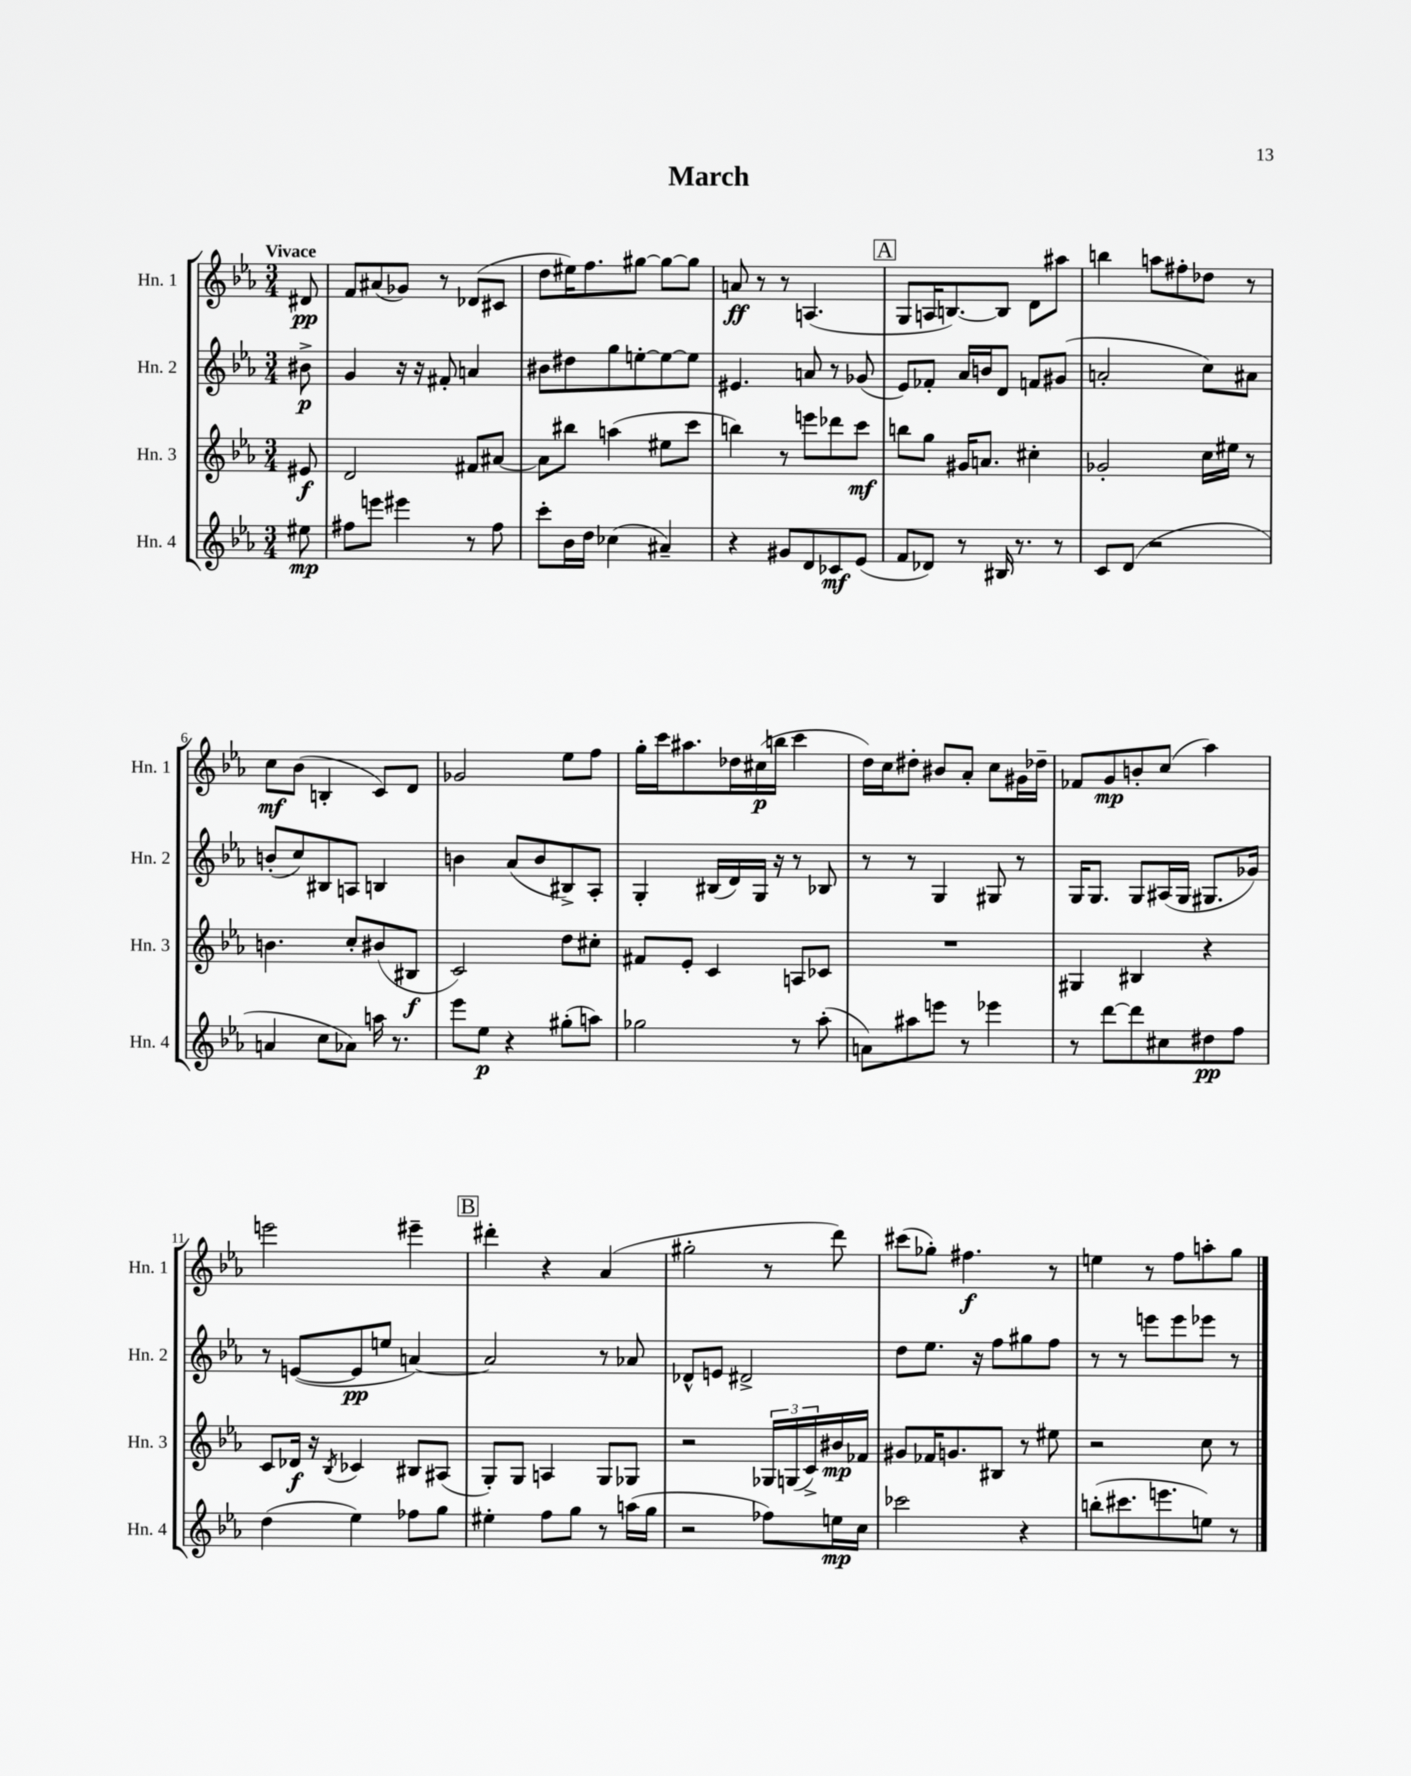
\header { title = "March" }
<<
\new StaffGroup <<
\new Staff = "s0" \with { instrumentName = "Hn. 1" shortInstrumentName = "Hn. 1" } {
    \clef treble \key ees \major \numericTimeSignature \time 3/4 \partial 8 \tempo "Vivace"
    dis'8\pp |
    f'8 ais'8( ges'8) r8 des'8( cis'8 |
    d''8 eis''16) f''8. gis''8~ gis''8~ gis''8 |
    a'8\ff r8 r8 a4.( |
    \mark \markup { \box "A" } g8 a16 b8.~) b8 d'8 ais''8 |
    b''4 a''8 fis''8-. des''8 r8 |
    c''8\mf bes'8( b4-. c'8) d'8 |
    ges'2 ees''8 f''8 |
    g''16-. c'''16 ais''8. des''16 cis''16\p( b''16 c'''4 |
    d''16) c''16 dis''8-. bis'8 aes'8-. c''8 gis'16 des''16-- |
    fes'8 g'8\mp b'8-. c''8( aes''4) |
    e'''2 eis'''4-- |
    \mark \markup { \box "B" } dis'''4-. r4 aes'4( |
    gis''2-. r8 d'''8) |
    cis'''8( ges''8-.) fis''4.\f r8 |
    e''4 r8 f''8 a''8-. g''8 \bar "|." |
}
\new Staff = "s1" \with { instrumentName = "Hn. 2" shortInstrumentName = "Hn. 2" } {
    \clef treble \key ees \major \numericTimeSignature \time 3/4 \partial 8
    bis'8->\p |
    g'4 r16 r16 fis'8-. a'4 |
    bis'8 dis''8 g''8 e''8~-. e''8~ e''8 |
    eis'4. a'8 r8 ges'8( |
    \mark \markup { \box "A" } ees'8) fes'8-. aes'16 b'16 d'8 f'8 gis'8( |
    a'2-. c''8) ais'8 |
    b'8-.( c''8) bis8 a8 b4 |
    b'4 aes'8( b'8 bis8->) aes8-. |
    g4-. bis16( d'16) g16 r16 r8 bes8 |
    r8 r8 g4 gis8 r8 |
    g16 g8. g8 ais16( g16 gis8. ges'16) |
    r8 e'8~( e'8\pp e''8 a'4~) |
    \mark \markup { \box "B" } a'2 r8 aes'8 |
    des'8-^ e'8 dis'2-> |
    d''8 ees''8. r16 f''8 gis''8 f''8 |
    r8 r8 e'''8 e'''8 ees'''8 r8 \bar "|." |
}
\new Staff = "s2" \with { instrumentName = "Hn. 3" shortInstrumentName = "Hn. 3" } {
    \clef treble \key ees \major \numericTimeSignature \time 3/4 \partial 8
    eis'8\f |
    d'2 fis'8 ais'8~ |
    ais'8 bis''8 a''4( eis''8 c'''8 |
    b''4) r8 e'''8 des'''8 c'''8\mf |
    \mark \markup { \box "A" } b''8 g''8 gis'16 a'8. cis''4-. |
    ges'2-. c''16 eis''16 r8 |
    b'4. c''8-. bis'8( bis8\f |
    c'2) d''8 cis''8-. |
    fis'8 ees'8-. c'4 a8 ces'8 |
    R2. |
    gis4 bis4 r4 |
    c'8 des'16\f r16 \acciaccatura { bes8 } ces'4 bis8 ais8( |
    \mark \markup { \box "B" } g8-.) g8 a4 g8 ges8 |
    r2 \tuplet 3/2 { ges16 g16( c'16->) } bis'16\mp fes'16 |
    gis'8 fes'16 g'8. bis8 r8 eis''8 |
    r2 c''8 r8 \bar "|." |
}
\new Staff = "s3" \with { instrumentName = "Hn. 4" shortInstrumentName = "Hn. 4" } {
    \clef treble \key ees \major \numericTimeSignature \time 3/4 \partial 8
    eis''8\mp |
    fis''8 e'''8 eis'''4 r8 fis''8 |
    c'''8-. bes'16 d''16 ces''4( ais'4--) |
    r4 gis'8 d'8 ces'8\mf ees'8( |
    \mark \markup { \box "A" } f'8 des'8) r8 bis16 r8. r8 |
    c'8 d'8( r2 |
    a'4 c''8 aes'8) a''16 r8. |
    ees'''8 ees''8\p r4 gis''8-.( a''8) |
    ges''2 r8 aes''8-.( |
    a'8) ais''8 e'''8 r8 ees'''4 |
    r8 d'''8~ d'''8 cis''8 dis''8\pp f''8 |
    d''4( ees''4) fes''8 g''8 |
    \mark \markup { \box "B" } eis''4-. f''8 g''8 r8 a''16( g''16 |
    r2 fes''8) e''16\mp c''16 |
    ces'''2 r4 |
    b''8-.( cis'''8. e'''8. e''8) r8 \bar "|." |
}
>>
>>
